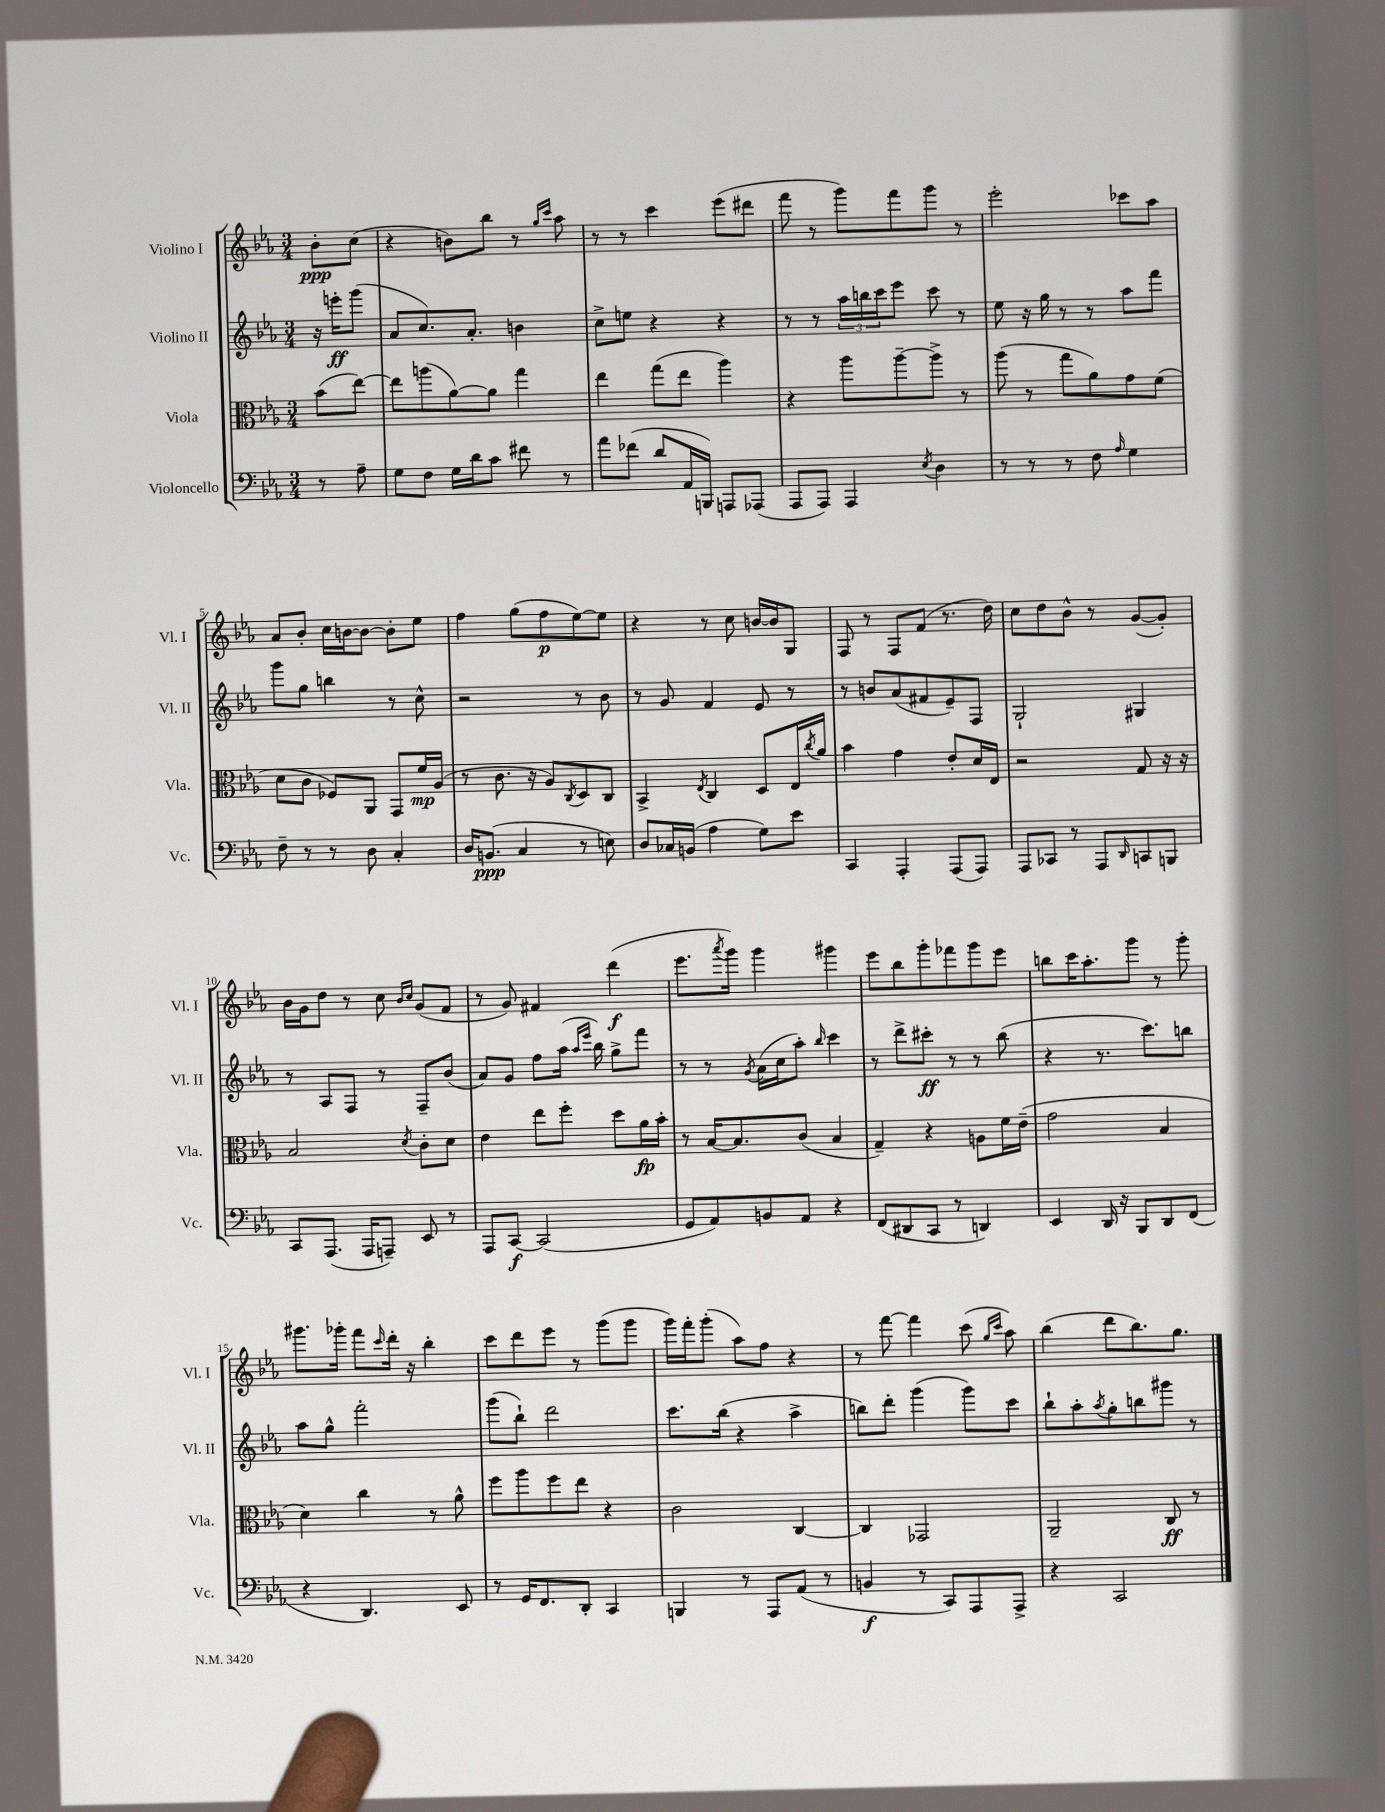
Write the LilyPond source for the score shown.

<<
\new StaffGroup <<
\new Staff = "s0" \with { instrumentName = "Violino I" shortInstrumentName = "Vl. I" } {
    \clef treble \key ees \major \numericTimeSignature \time 3/4 \partial 4
    bes'8-.\ppp c''8( |
    r4 b'8) bes''8 r8 \grace { g''16 c'''16 } aes''8 |
    r8 r8 c'''4 ees'''8( dis'''8 |
    f'''8 r8 g'''8) f'''8 g'''8 r8 |
    ees'''2-. ces'''8 aes''8 |
    aes'8 bes'8-. c''16 b'16~ b'8~ b'8-. ees''8 |
    f''4 g''8( f''8\p ees''8~) ees''8 |
    r4 r8 c''8 b'16~ b'16 g8 |
    f8 r8 f8 f'8( r8. d''16) |
    c''8 d''8 bes'8-^ r8 g'8~( g'8-.) |
    bes'16 g'16 d''8 r8 c''8 \grace { bes'16 c''16 } g'8( f'8 |
    r8 g'8) fis'4 d'''4\f( |
    ees'''8. \acciaccatura { aes'''8 } g'''16) g'''4 gis'''4 |
    ees'''8 bes''8 g'''8-. fes'''8 g'''8 ees'''8 |
    b''8 c'''16 aes''8.-. g'''8 r8 g'''8-. |
    gis'''8. ges'''16-. f'''8 \grace { c'''16 } d'''16-. r16 bes''4-. |
    c'''8 d'''8 ees'''8 r8 g'''8( g'''8 |
    g'''16) f'''16-. g'''8-.( aes''8) f''8 r4 |
    r8 f'''8~ f'''4 c'''8( \grace { g''16 c'''16 } aes''8) |
    bes''4( d'''8 bes''8.) g''8. \bar "|." |
}
\new Staff = "s1" \with { instrumentName = "Violino II" shortInstrumentName = "Vl. II" } {
    \clef treble \key ees \major \numericTimeSignature \time 3/4 \partial 4
    r16 e'''16-.\ff g'''8( |
    aes'8 c''8.) aes'8.-. b'4 |
    c''8-> e''8 r4 r4 |
    r8 r8 \tuplet 3/2 { aes''16 b''16 c'''16 } ees'''8 c'''8 r8 |
    ees''8 r16 g''16 r8 r8 aes''8 f'''8 |
    g'''8 g''8 b''4 r8 c''8-^ |
    r2 r8 bes'8 |
    r8 g'8 f'4 ees'8 r8 |
    r8 b'8 aes'8( fis'8 ees'8--) f8 |
    g2-! gis4 |
    r8 aes8 f8 r8 f8-- bes'8( |
    aes'8) g'8 f''8 aes''16( \grace { aes''16 ees'''16 } bes''16) g''8-> f'''8 |
    r8 r8 \acciaccatura { g'8 } aes'16( c''16 aes''8-.) \grace { bes''16 } c'''4 |
    r8 d'''8-> cis'''8-.\ff r8 r8 bes''8( |
    r4 r8. c'''8.) b''8 |
    aes''8 g''8-^ f'''2-. |
    g'''8( bes''8-!) d'''2 |
    c'''8. bes''16( r4 aes''4-> |
    b''8) d'''8-. g'''4( g'''8) c'''8 |
    bes''8-! aes''8-. \acciaccatura { aes''8 } g''8-. b''8 gis'''8 r8 \bar "|." |
}
\new Staff = "s2" \with { instrumentName = "Viola" shortInstrumentName = "Vla." } {
    \clef alto \key ees \major \numericTimeSignature \time 3/4 \partial 4
    bes'8( ees''8~) |
    ees''8 a''8( aes'8~) aes'8 g''4 |
    ees''4 g''8( ees''8 aes''4) |
    r4 aes''8 aes''8~-- aes''8-> r8 |
    aes''8( r8 g''8 aes'8) g'8 f'8( |
    d'8 c'8 fes8) aes,8 g,8 f'16\mp aes16( |
    r8 c'8. r16 aes8) \acciaccatura { c8 } d8 c8 |
    bes,4-> \acciaccatura { ees8 } c4 d8 ees16 \acciaccatura { c''8 } aes'16 |
    bes'4 g'4 ees'8-. d'16 ees16 |
    r2 g8 r16 r16 |
    bes2 \acciaccatura { d'8 } c'8-. d'8 |
    ees'4 ees''8 f''8-. d''8 aes'16\fp bes'16-. |
    r8 bes16~ bes8. c'8( bes4 |
    g4--) r4 a8 f'16 ees'16--( |
    g'2 bes4 |
    d'4) c''4 r8 aes'8-^ |
    f''8 aes''8 f''8 ees''8 r4 |
    c'2 c4~ |
    c4 ges,2 |
    aes,2-- c8\ff r8 \bar "|." |
}
\new Staff = "s3" \with { instrumentName = "Violoncello" shortInstrumentName = "Vc." } {
    \clef bass \key ees \major \numericTimeSignature \time 3/4 \partial 4
    r8 aes8-- |
    g8 f8 g16 d'16 c'8 fis'8 r8 |
    aes'8 fes'8( d'8 aes,16 b,,16) a,,8 aes,,8( |
    aes,,8 aes,,8) aes,,4 \acciaccatura { ees8 } d4 |
    r8 r8 r8 f8 \grace { aes16 } g4 |
    f8-- r8 r8 d8 c4-. |
    d16 b,8.\ppp( c4 r8 e8) |
    d8 ces16 b,16( aes4 g8) ees'8 |
    c,4 aes,,4-. aes,,8( aes,,8) |
    aes,,8 ces,8 r8 aes,,8 \grace { d,16 } c,8 b,,8 |
    c,8 aes,,8.( aes,,16 a,,8--) ees,8 r8 |
    aes,,8 c,8~\f c,2( |
    g,8 aes,8) b,8 aes,8 r4 |
    f,8( dis,8 c,8 r8 d,4) |
    ees,4 d,16 r16 bes,,8 d,8 f,8( |
    r4 d,4.) ees,8 |
    r8 g,16 f,8. d,8-. c,4 |
    b,,4 r8 aes,,8 aes,8( r8 |
    b,4\f r8 c,8) aes,,8 aes,,8-> |
    r4 c,2 \bar "|." |
}
>>
>>
